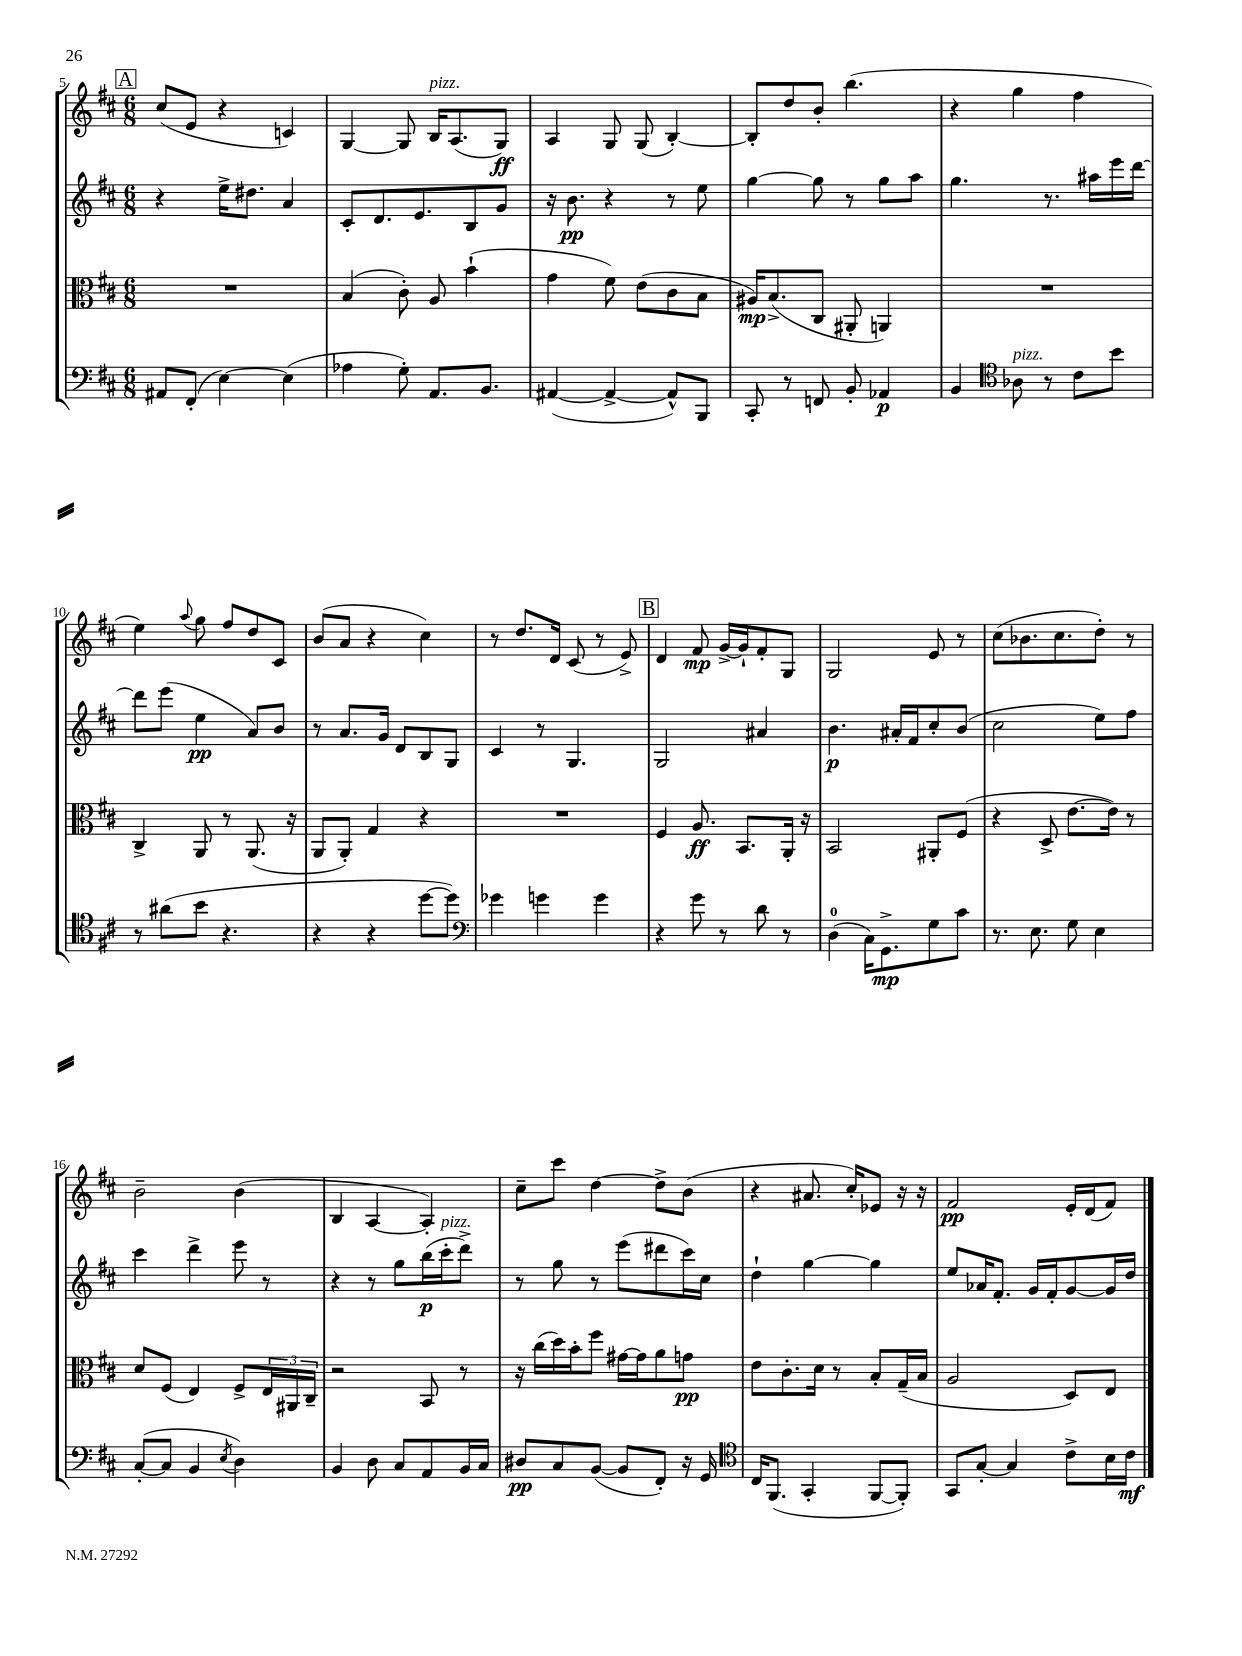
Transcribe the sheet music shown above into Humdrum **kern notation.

**kern	**kern	**kern	**kern
*staff4	*staff3	*staff2	*staff1
*clefF4	*clefC3	*clefG2	*clefG2
*k[f#c#]	*k[f#c#]	*k[f#c#]	*k[f#c#]
*M6/8	*M6/8	*M6/8	*M6/8
8AA#	2.r	4r	(8cc#
(8FF#'	.	.	8e
[4E)	.	16ee^	4r
.	.	8.dd#	.
(4E]	.	4a	4c)
=	=	=	=
4A-	(4B	8c#'	[4G
.	.	8.d	.
8G')	8c#')	.	8G]
.	.	8.e	.
8.AA	8A	.	16B
.	.	.	(8.A
.	(4b`	8B	.
8.BB	.	.	.
.	.	8g	8G)
=	=	=	=
([4AA#	4g	16r	4A
.	.	8.b	.
4AA#^_	8f#)	4r	8G
.	(8e	.	(8G
8AA#^^])	8c#	8r	[4B')
8BBB	8B	8ee	.
=	=	=	=
8CC#'	16A#)	[4gg	8B']
.	(8.B^	.	.
8r	.	.	8dd
8FF	8C#	8gg]	8b'
8BB'	8AA#'	8r	(4.bb
4AA-	4AA)	8gg	.
.	.	8aa	.
=	=	=	=
4BB	2.r	4.gg	4r
*clefC4	*	*	*
8A-	.	.	4gg
8r	.	8.r	.
8c#	.	.	4ff#
.	.	16aa#	.
8b	.	16eee	.
.	.	[16ddd	.
=	=	=	=
8r	4C#^	8ddd]	4ee)
(8a#	.	(8eee	.
.	.	.	8qqaa
8b	8AA	4ee	8gg
4.r	8r	.	8ff#
.	(8.AA	8a)	8dd
.	.	8b	8c#
.	16r	.	.
=	=	=	=
4r	8AA	8r	(8b
.	8AA')	8.a	8a
4r	4G	.	4r
.	.	16g	.
.	.	8d	.
[8dd	4r	8B	4cc#)
8dd])	.	8G	.
=	=	=	=
*clefF4	*	*	*
4g-	2.r	4c#	8r
.	.	.	8.dd
4g	.	8r	.
.	.	.	16d
.	.	4.G	(8c#
4g	.	.	8r
.	.	.	8e^)
=	=	=	=
4r	4F#	2G	4d
8g	8.A	.	8f#
8r	.	.	[16g^
.	8.BB	.	16g`]
8d	.	4a#	8f#'
8r	16AA'	.	8G
.	16r	.	.
=	=	=	=
(4D	2BB	4.b	2G
16C#)	.	.	.
8.GG^	.	.	.
.	.	16a#'	.
.	.	16f#	.
8G	8AA#'	8cc#'	8e
8c#	(8F#	(8b	8r
=	=	=	=
8.r	4r	2cc#	(8cc#
.	.	.	8.b-
8.E	.	.	.
.	8D^	.	.
.	.	.	8.cc#
8G	[8.e	.	.
4E	.	8ee)	8dd')
.	16e])	.	.
.	8r	8ff#	8r
=	=	=	=
([8C#'	8d	4ccc#	2b~
8C#]	(8F#	.	.
4BB	4E)	4ddd^	.
8qE	.	.	.
4D)	8F#^	8eee	(4b
.	24E	8r	.
.	24AA#	.	.
.	24C#~	.	.
=	=	=	=
4BB	2r	4r	4B
8D	.	8r	[4A
8C#	.	8gg	.
8AA	8BB	(16bb	4A'])
.	.	16ccc#'	.
16BB	8r	8ddd^)	.
16C#	.	.	.
=	=	=	=
8D#	16r	8r	8cc#~
.	(16cc#	.	.
8C#	16dd)	8gg	8ccc#
.	16b'	.	.
([8BB	8ff#	8r	[4dd
8BB]	[16g#	(8eee	.
.	16g#]	.	.
8FF#')	8a	8ddd#	8dd^]
16r	8g	16ccc#)	(8b
16GG	.	16cc#	.
=	=	=	=
*clefC4	*	*	*
16C#	8e	4dd`	4r
(8.FF#	.	.	.
.	8.c#'	.	.
4GG'	.	[4gg	8.a#
.	16d	.	.
.	8r	.	.
.	.	.	16cc#')
[8FF#	8B'	4gg]	8e-
8FF#'])	(16G~	.	16r
.	16B	.	16r
=	=	=	=
8GG	2A	8ee	2f#
[8G'	.	16a-	.
.	.	8.f#'	.
4G]	.	.	.
.	.	16g	.
.	.	16f#'	.
8c#^	8D)	[8g	16e'
.	.	.	(16d
16B	8E	16g]	8f#)
16c#	.	16dd	.
==	==	==	==
*-	*-	*-	*-
